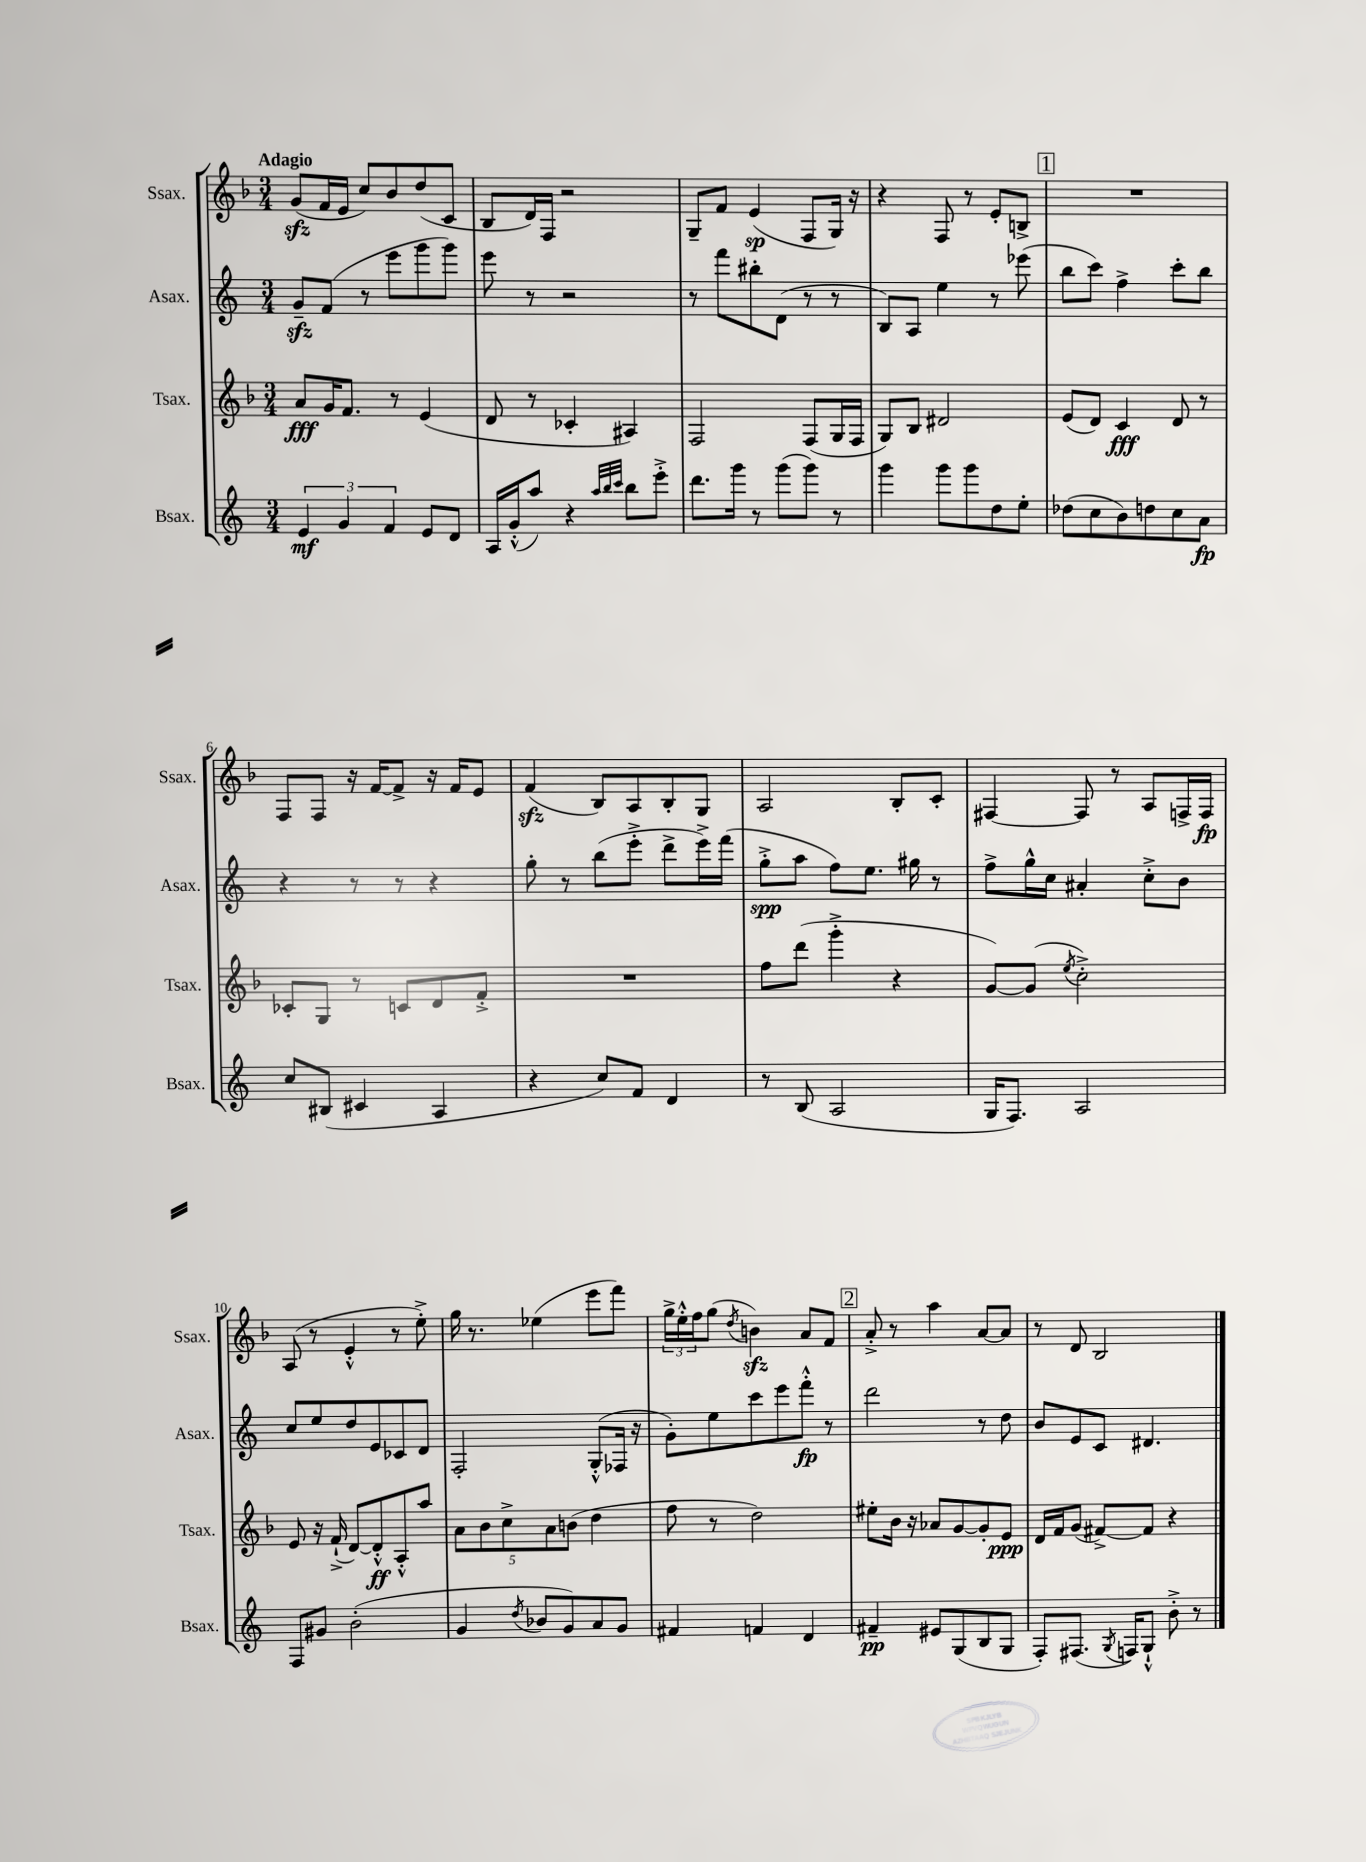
<<
\new StaffGroup <<
\new Staff = "s0" \with { instrumentName = "Ssax." shortInstrumentName = "Ssax." } {
    \clef treble \key f \major \numericTimeSignature \time 3/4 \tempo "Adagio"
    g'8\sfz( f'16 e'16 c''8) bes'8 d''8( c'8 |
    bes8 d'16) f16 r2 |
    g8-- f'8 e'4\sp( f8 g16) r16 |
    r4 f8 r8 e'8-. b8-> |
    \mark \markup { \box "1" } R2. |
    f8 f8 r16 f'16~ f'8-> r16 f'16 e'8 |
    f'4\sfz( bes8) a8 bes8-. g8 |
    a2 bes8-. c'8-. |
    fis4~ fis8 r8 a8 f16-> f16\fp |
    a8( r8 e'4-.-^ r8 e''8-.->) |
    g''16 r8. ees''4( e'''8 f'''8) |
    \tuplet 3/2 { g''16-> e''16-.-^ f''16 } g''8( \acciaccatura { d''8 } b'4\sfz) a'8 f'8 |
    \mark \markup { \box "2" } a'8-.-> r8 a''4 a'8~ a'8 |
    r8 d'8 bes2 \bar "|." |
}
\new Staff = "s1" \with { instrumentName = "Asax." shortInstrumentName = "Asax." } {
    \clef treble \key c \major \numericTimeSignature \time 3/4
    g'8--\sfz f'8( r8 e'''8 g'''8 g'''8) |
    e'''8 r8 r2 |
    r8 f'''8 bis''8-. d'8( r8 r8 |
    b8) a8 e''4 r8 ees'''8( |
    \mark \markup { \box "1" } b''8 c'''8) f''4-> c'''8-. b''8 |
    r4 r8 r8 r4 |
    g''8-. r8 b''8( e'''8-.-> d'''8-> e'''16->) f'''16( |
    g''8-.->\spp a''8 f''8) e''8. gis''16 r8 |
    f''8-> g''16-^ c''16 ais'4-. c''8-.-> b'8 |
    c''8 e''8 d''8 e'8 ces'8 d'8 |
    f2-. g8-.-^( fes16 r16 |
    g'8-.) e''8 c'''8 e'''8 f'''8-.-^\fp r8 |
    \mark \markup { \box "2" } d'''2 r8 d''8 |
    b'8 e'8 c'8 dis'4. \bar "|." |
}
\new Staff = "s2" \with { instrumentName = "Tsax." shortInstrumentName = "Tsax." } {
    \clef treble \key f \major \numericTimeSignature \time 3/4
    a'8\fff g'16 f'8. r8 e'4( |
    d'8 r8 ces'4-. ais4) |
    f2 f8( g16 f16 |
    g8) bes8 dis'2 |
    \mark \markup { \box "1" } e'8( d'8) c'4\fff d'8 r8 |
    ces'8-. g8 r8 c'8 d'8 f'8-.-> |
    R2. |
    f''8 d'''8( g'''4-.-> r4 |
    g'8~) g'8( \acciaccatura { e''8 } c''2-.->) |
    e'8 r16 f'16-!->( d'8~) d'8-.-^\ff a8-.-^ a''8 |
    \tuplet 5/4 { a'8 bes'8 c''8-> a'8 b'8( } d''4 |
    f''8 r8 d''2) |
    \mark \markup { \box "2" } eis''8-. bes'16 r16 aes'8 g'8~ g'8-. e'8\ppp |
    d'16 f'16 g'8( fis'8~->) fis'8 r4 \bar "|." |
}
\new Staff = "s3" \with { instrumentName = "Bsax." shortInstrumentName = "Bsax." } {
    \clef treble \key c \major \numericTimeSignature \time 3/4
    \tuplet 3/2 { e'4\mf g'4 f'4 } e'8 d'8 |
    a16 g'16-.-^( a''8) r4 \grace { a''32 b''32 c'''32 } b''8 e'''8-.-> |
    d'''8. g'''16 r8 g'''8( g'''8) r8 |
    g'''4 g'''8 g'''8 d''8 e''8-. |
    \mark \markup { \box "1" } des''8( c''8 b'8) d''8 c''8 a'8\fp |
    c''8 bis8( cis'4 a4 |
    r4 c''8) f'8 d'4 |
    r8 b8( a2 |
    g16 f8.) a2 |
    f8 gis'8 b'2-.( |
    g'4 \acciaccatura { d''8 } bes'8 g'8) a'8 g'8 |
    fis'4 f'4 d'4 |
    \mark \markup { \box "2" } fis'4--\pp eis'8 g8( b8 g8 |
    f8-.) fis8.( \acciaccatura { g8 } f16) g8-!-^ b'8-.-> r8 \bar "|." |
}
>>
>>
